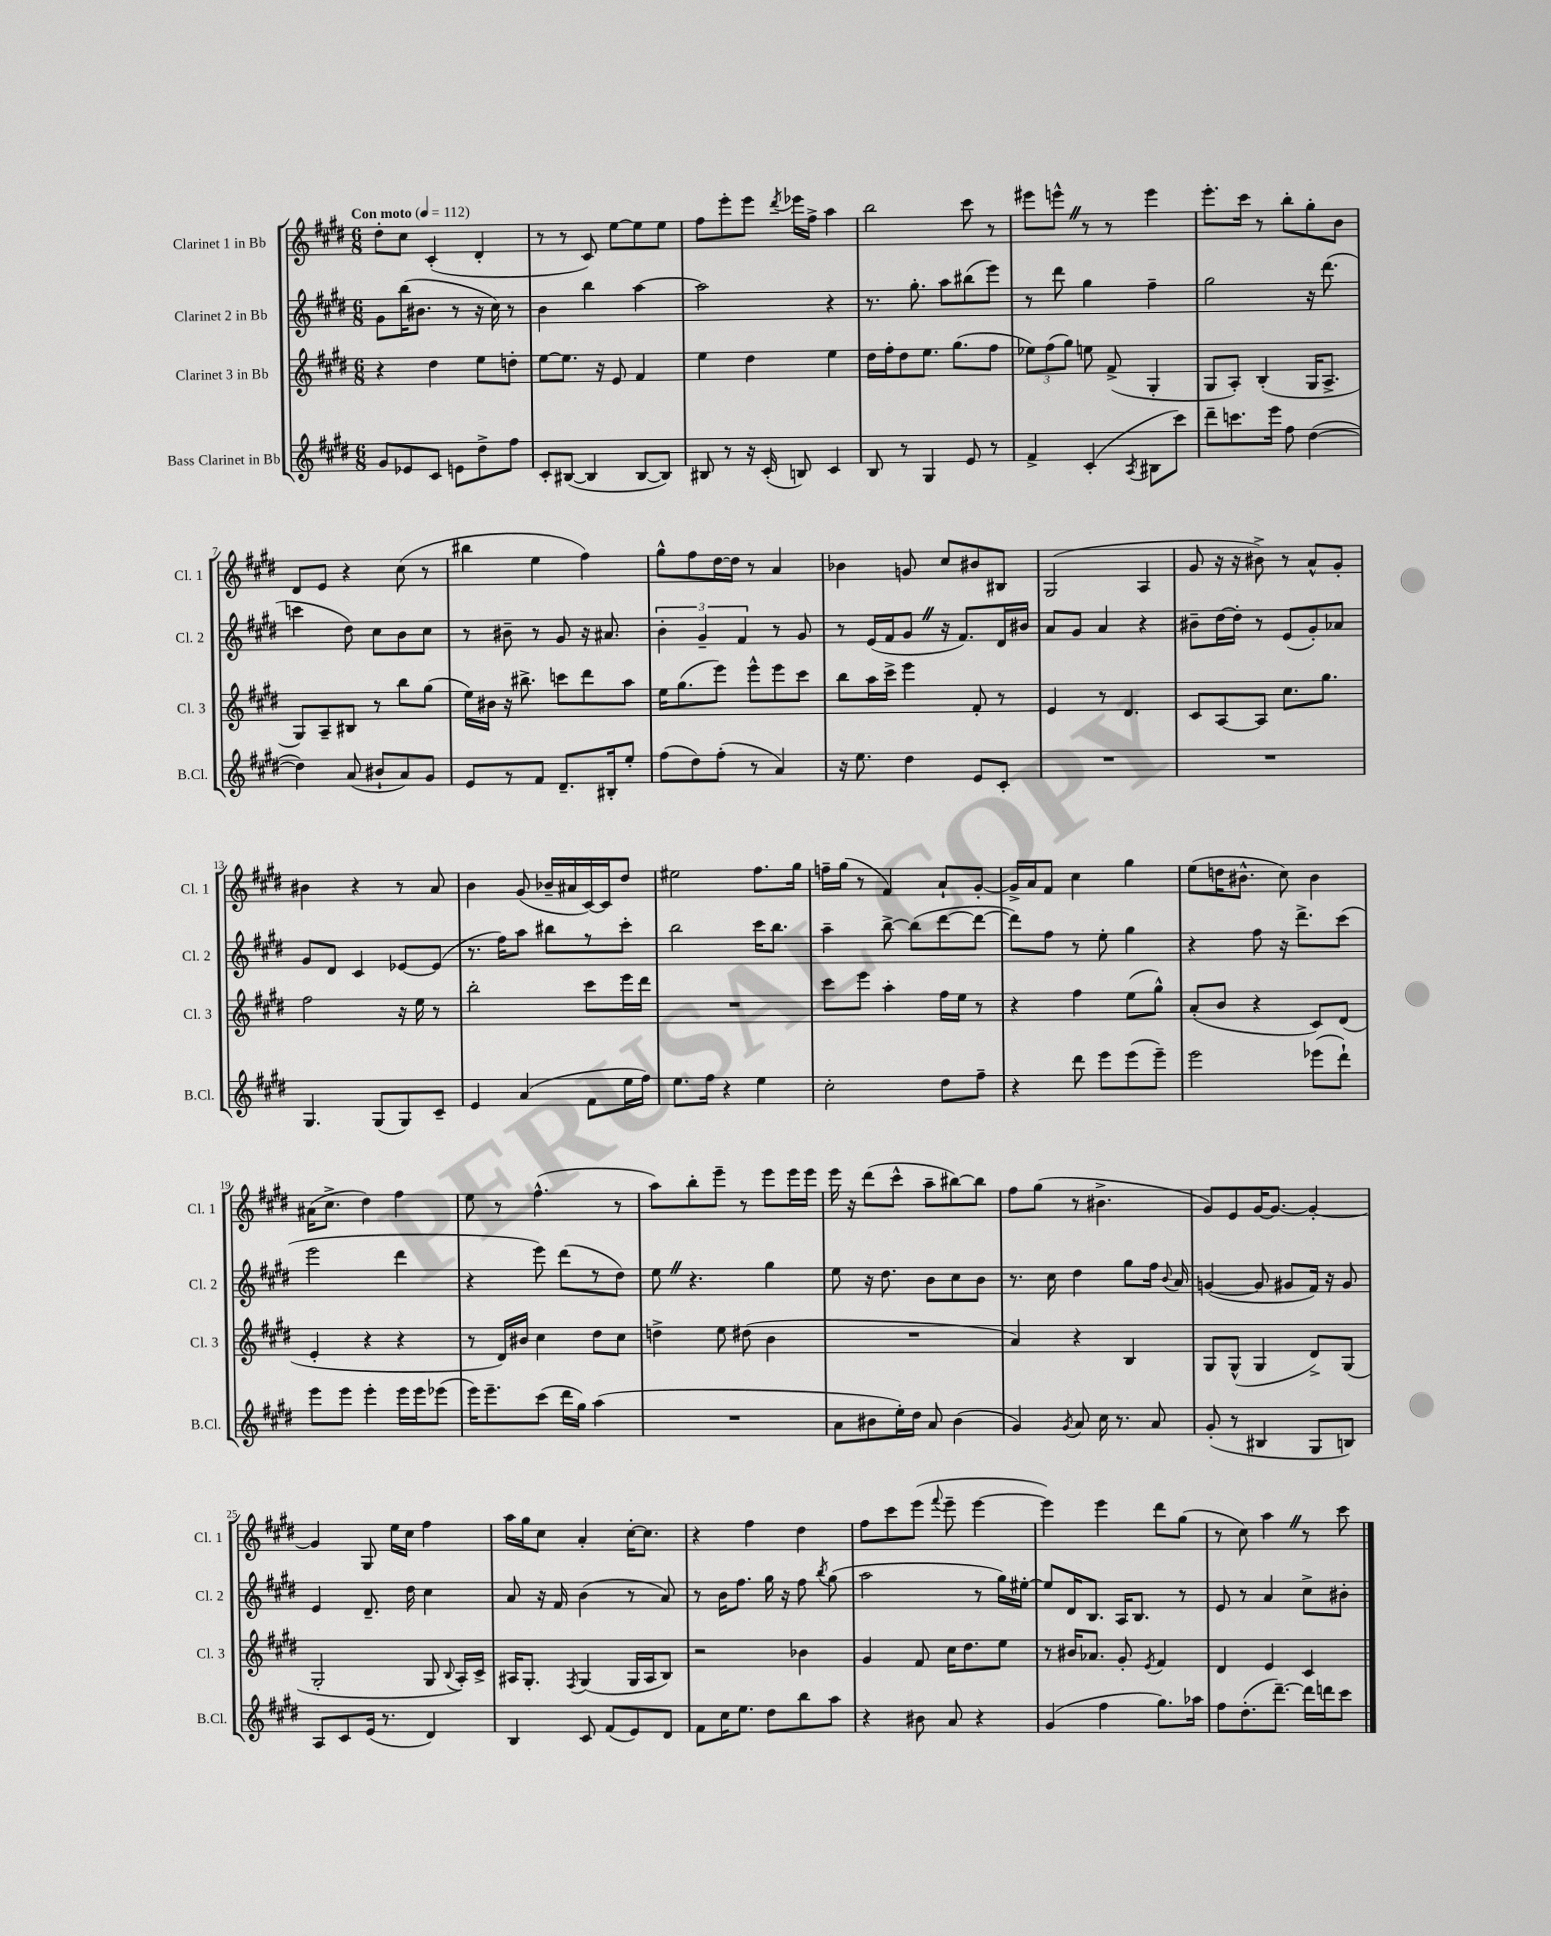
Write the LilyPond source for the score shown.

<<
\new StaffGroup <<
\new Staff = "s0" \with { instrumentName = "Clarinet 1 in Bb" shortInstrumentName = "Cl. 1" } {
    \clef treble \key e \major \numericTimeSignature \time 6/8 \tempo "Con moto" 4 = 112
    \autoBeamOff dis''8[-. cis''8] cis'4-.( dis'4-. |
    r8 r8 cis'8) e''8[~ e''8 e''8] |
    fis''8[ e'''8-. e'''8] \acciaccatura { dis'''8 } ees'''16[ fis''16]-> a''4 |
    b''2 cis'''8 r8 |
    eis'''8[ e'''8]-^ \once \override BreathingSign.text = \markup { \musicglyph "scripts.caesura.straight" } \breathe r8 r8 e'''4 |
    e'''8.[-. cis'''16] r8 b''8[-. gis''8-. b'8] |
    dis'8[ e'8] r4 cis''8( r8 |
    bis''4 e''4 fis''4) |
    gis''8[-^ fis''8 dis''16~ dis''16] r8 a'4 |
    bes'4 g'8 cis''8[ bis'8 bis8] |
    gis2( a4 |
    gis'8 r16 r16 bis'8->) r8 a'8[-^ gis'8]-. |
    bis'4 r4 r8 a'8 |
    b'4 gis'8( bes'16[-- ais'16 cis'16~) cis'16 dis''8] |
    eis''2 fis''8.[ gis''16] |
    f''16[-- gis''16]( r8 fis'4) a'8[-! gis'8]~-. |
    gis'16[-> a'16 fis'8] cis''4 gis''4 |
    e''8[( d''16 bis'8.]-^ cis''8) bis'4 |
    ais'16[( cis''8.]-> dis''4) fis''4 |
    e''8 r8 fis''4.-^( r8 |
    a''8[) b''8-. e'''8]-- r8 e'''8[ e'''16 e'''16] |
    e'''16 r16 dis'''8[( cis'''8]-^ a''8[-- bis''8~) bis''8] |
    fis''8[ gis''8]( r8 bis'4.-> |
    gis'8[) e'8 gis'16~ gis'8.]~ gis'4~-. |
    gis'4 gis8 e''16[ cis''16] fis''4 |
    a''16[ gis''16 cis''8] a'4-. cis''16[~-. cis''8.] |
    r4 fis''4 dis''4 |
    fis''8[ cis'''8 e'''8]( \appoggiatura { fis'''8 } e'''8-- e'''4~ |
    e'''4) e'''4 dis'''8[ gis''8]( |
    r8 cis''8) a''4 \once \override BreathingSign.text = \markup { \musicglyph "scripts.caesura.straight" } \breathe r8 cis'''8 \bar "|." |
}
\new Staff = "s1" \with { instrumentName = "Clarinet 2 in Bb" shortInstrumentName = "Cl. 2" } {
    \clef treble \key e \major \numericTimeSignature \time 6/8
    \autoBeamOff gis'8[ b''16( bis'8.] r8 r16 cis''16) r8 |
    b'4 b''4 a''4~ |
    a''2 r4 |
    r8. gis''8.-. a''8[ bis''8( e'''8]) |
    r8 dis'''8 gis''4 fis''4-- |
    gis''2 r16 dis'''8.( |
    c'''4 dis''8) cis''8[ b'8 cis''8] |
    r8 bis'8-- r8 gis'8 r16 ais'8. |
    \tuplet 3/2 { b'4-. gis'4-- fis'4 } r8 gis'8 |
    r8 e'16[( fis'16 gis'8] \once \override BreathingSign.text = \markup { \musicglyph "scripts.caesura.straight" } \breathe r16 fis'8.[) dis'16 bis'16] |
    a'8[ gis'8] a'4 r4 |
    bis'8[-- dis''16~ dis''16]-. r8 e'8[( gis'8-.) aes'8] |
    gis'8[ dis'8] cis'4 ees'8[~ ees'8]( |
    r8. fis''16[) a''8] bis''8[ r8 cis'''8]-. |
    b''2 cis'''16[ b''8.] |
    a''4-- b''8~-> b''8[( dis'''8~ dis'''8]~ |
    dis'''8[) fis''8] r8 e''8-. gis''4 |
    r4 fis''8 r16 dis'''8.[-> cis'''8]( |
    e'''2 dis'''4 |
    r4 e'''8) dis'''8[( r8 dis''8]) |
    e''8 \once \override BreathingSign.text = \markup { \musicglyph "scripts.caesura.straight" } \breathe r4. gis''4 |
    e''8 r16 dis''8. b'8[ cis''8 b'8] |
    r8. cis''16 dis''4 gis''8[ fis''16] \appoggiatura { b'8 } a'16 |
    g'4~( g'8 gis'8[ fis'16]) r16 gis'8 |
    e'4 dis'8.-- dis''16 cis''4 |
    a'8 r16 fis'16 b'4( r8 a'8) |
    r8 b'16[ fis''8.] gis''16 r16 fis''8 \acciaccatura { b''8 } gis''8( |
    a''2 r8 gis''16[) eis''16]~-. |
    eis''8[ dis'16 b8.] a16[ b8.] r8 |
    e'8 r8 a'4 cis''8[-> bis'8]-. \bar "|." |
}
\new Staff = "s2" \with { instrumentName = "Clarinet 3 in Bb" shortInstrumentName = "Cl. 3" } {
    \clef treble \key e \major \numericTimeSignature \time 6/8
    \autoBeamOff r4 dis''4 e''8[ d''8]-. |
    e''8[~ e''8.] r16 e'8 fis'4 |
    e''4 dis''4 e''4 |
    dis''16[ fis''16-. dis''8 e''8.] gis''8.[( fis''8] |
    \tuplet 3/2 { ees''8[) fis''8( gis''8]) } e''8 fis'8->( gis4-. |
    gis8[ a8]-.) b4-.( gis16[ a8.]-> |
    gis8[) a8-- bis8] r8 b''8[ gis''8]( |
    e''16[) bis'16] r16 bis''8.-> c'''8[ dis'''8 a''8] |
    e''16[ gis''8.( e'''8]) e'''8[-^ e'''8 cis'''8] |
    b''8[ a''16 cis'''16]-> e'''4 fis'8-. r8 |
    e'4 r8 dis'4. |
    cis'8[ a8~ a8] cis''8.[ gis''8.] |
    fis''2 r16 e''16 r8 |
    b''2-. cis'''8[ e'''16 dis'''16] |
    R2. |
    cis'''8[ e'''8] a''4-. fis''16[ e''16] r8 |
    r4 fis''4 e''8[( gis''8]-^) |
    a'8[-.( b'8] r4 cis'8[) dis'8]( |
    e'4-. r4 r4 |
    r8 dis'16[) bis'16] cis''4 dis''8[ cis''8] |
    d''4-> e''8 dis''8( b'4 |
    R2. |
    a'4) r4 b4 |
    gis8[ gis8]-^( gis4 dis'8[->) gis8]( |
    gis2-. gis8 \appoggiatura { b8 } a16[-.) cis'16]-> |
    ais16[ gis8.]-. \acciaccatura { fis8 } gis4( gis16[ ais16 b8]) |
    r2 bes'4 |
    gis'4 fis'8 cis''16[ dis''8. e''8] |
    r8 bis'16[ aes'8.] gis'8-. \acciaccatura { e'8 } fis'4 |
    dis'4 e'4 cis'4 \bar "|." |
}
\new Staff = "s3" \with { instrumentName = "Bass Clarinet in Bb" shortInstrumentName = "B.Cl." } {
    \clef treble \key e \major \numericTimeSignature \time 6/8
    \autoBeamOff gis'8[ ees'8 cis'8] e'8[ dis''8-> fis''8] |
    cis'8[-. bis8]~( bis4 bis8[~ bis8]) |
    bis8 r8 r16 cis'16-.( b8) cis'4 |
    b8 r8 gis4 e'8 r8 |
    fis'4-> cis'4-.( \acciaccatura { a8 } bis8[ cis'''8]) |
    dis'''8[-- c'''8. e'''16] fis''8 dis''4~( |
    dis''4) a'8( bis'8[-! a'8) gis'8] |
    e'8[ r8 fis'8] dis'8.[-- bis16-. e''8]-. |
    fis''8[( dis''8) fis''8]-.( r8 a'4) |
    r16 e''8. dis''4 e'8[ cis'8]-. |
    R2. |
    R2. |
    gis4. gis8[( gis8) cis'8]-- |
    e'4 a'4( fis'8[ e''16 fis''16]) |
    e''8.[ fis''16] r4 e''4 |
    cis''2-. dis''8[ fis''8]-- |
    r4 dis'''8 e'''8[ e'''8( e'''8]--) |
    e'''2 ees'''8[( dis'''8]-!) |
    e'''8[ e'''8] e'''4-. e'''16[ e'''16 ees'''8]( |
    e'''16[) e'''8.-- cis'''8]( dis'''16[ gis''16]) a''4( |
    R2. |
    a'8[ bis'8 e''16-.) dis''16] a'8 bis'4( |
    gis'4) \acciaccatura { gis'8 } a'8 cis''16 r8. a'8 |
    gis'8-.( r8 bis4 gis8[ b8]) |
    a8[ cis'8 e'16]( r8. dis'4) |
    b4 cis'8 fis'8[( e'8) dis'8] |
    fis'8[ cis''16 e''8.] dis''8[ b''8 a''8] |
    r4 bis'8 a'8 r4 |
    gis'4( fis''4 gis''8.[) aes''16] |
    fis''8[ dis''8.-.( dis'''8.]~--) dis'''16[ d'''16 cis'''8] \bar "|." |
}
>>
>>
